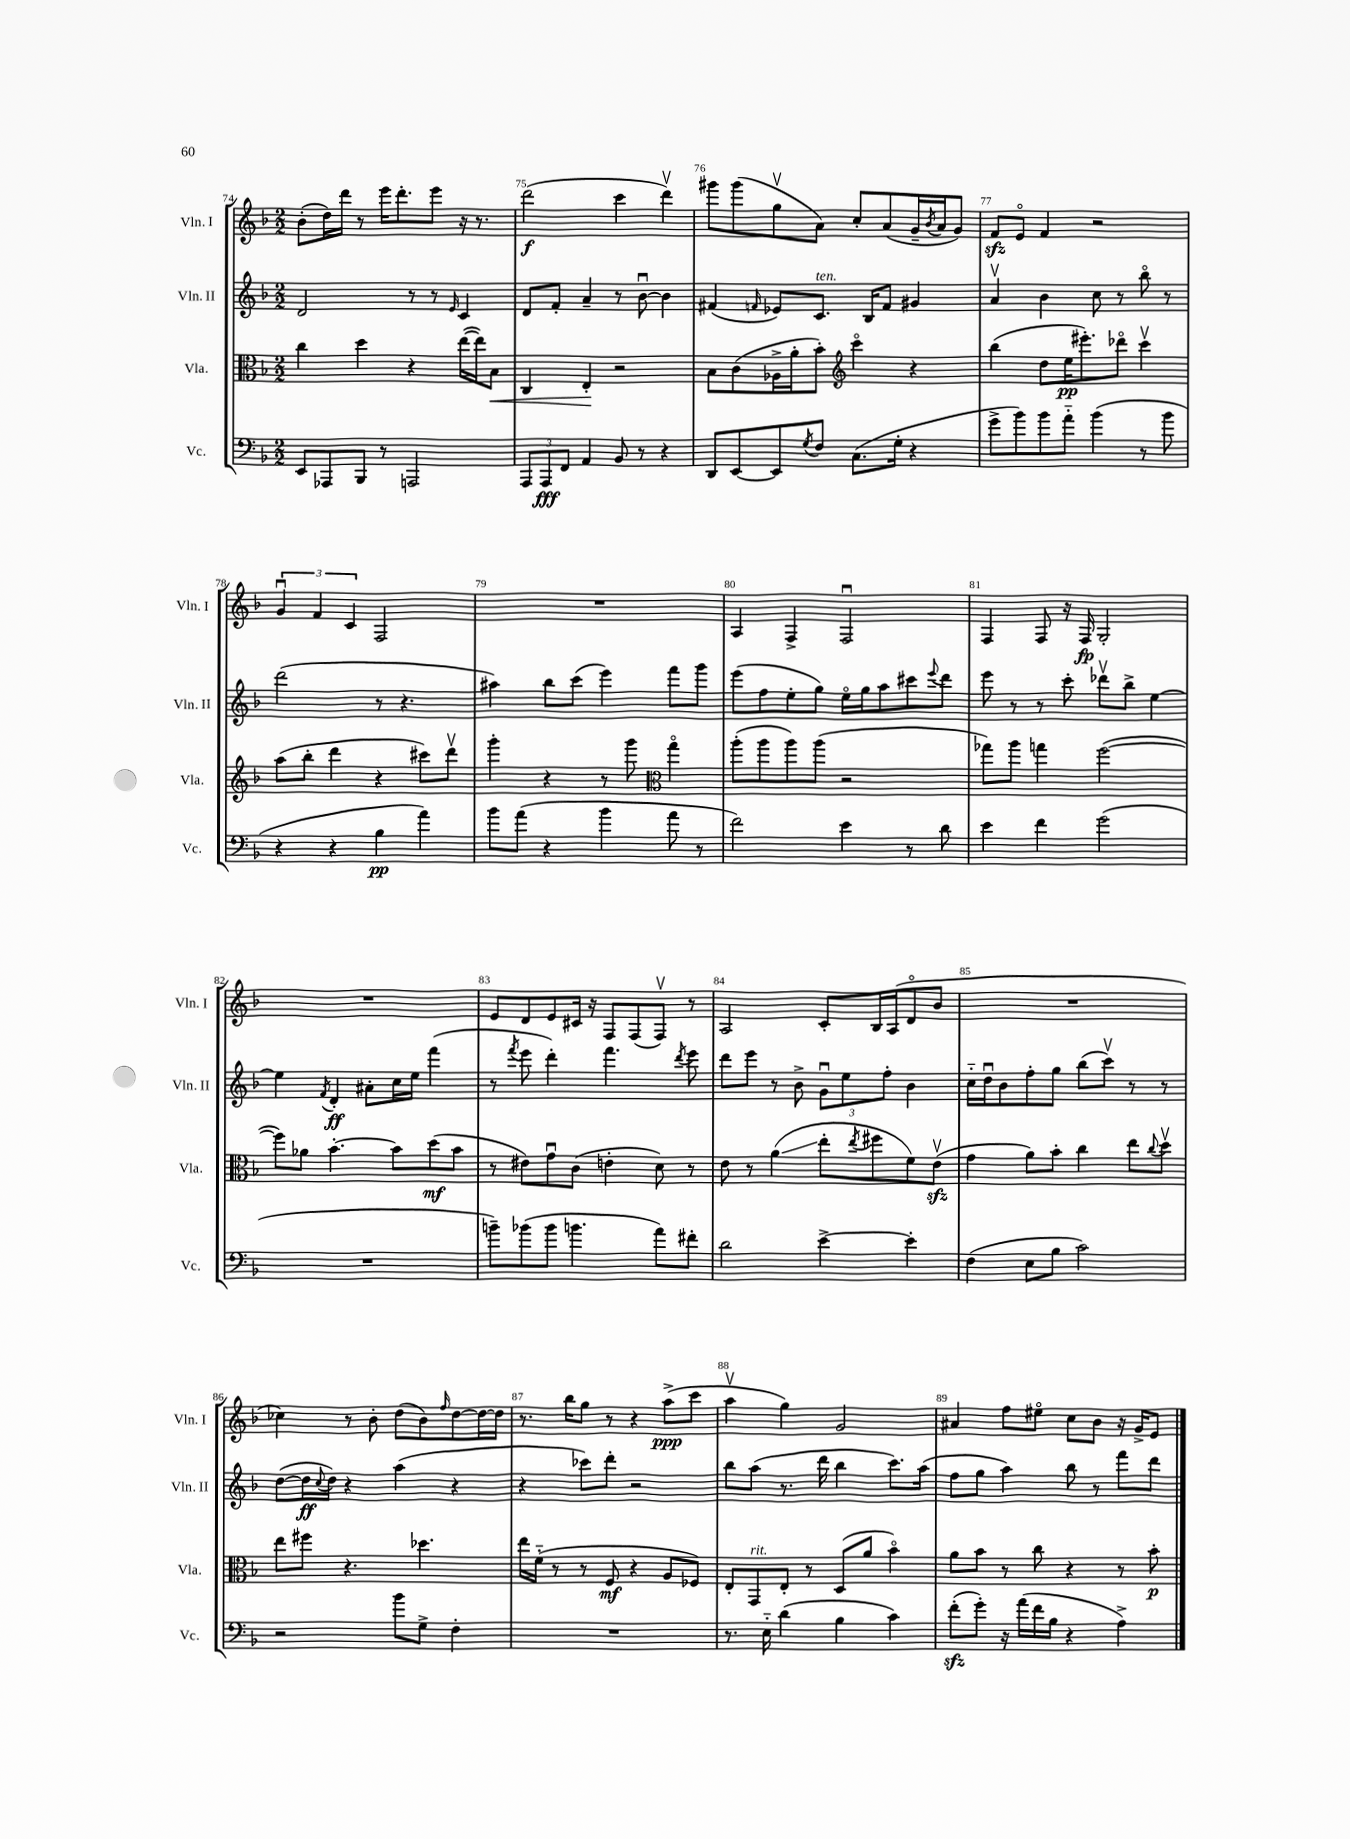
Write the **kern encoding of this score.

**kern	**kern	**kern	**kern
*staff4	*staff3	*staff2	*staff1
*clefF4	*clefC3	*clefG2	*clefG2
*k[b-]	*k[b-]	*k[b-]	*k[b-]
*M2/2	*M2/2	*M2/2	*M2/2
8EE	4cc	2d	(8b-'
8AAA-	.	.	16dd)
.	.	.	16ddd
8BBB-	4dd	.	8r
8r	.	.	16eee
.	.	.	8.ddd'
2AAA	4r	8r	.
.	.	8r	8eee
.	.	16qqe	.
.	([16ee	4c	16r
.	16ee])	.	8.r
.	8B-	.	.
=	=	=	=
12AAA	4C	8d	(2ddd
12AAA	.	.	.
.	.	8f'	.
12FF	.	.	.
4AA	4E'	4a~	.
8BB-	2r	8r	4ccc
8r	.	[8b-u	.
4r	.	4b-]	4dddv)
=	=	=	=
8DD	8B-	(4f#	8ggg#
[8EE	(8c	.	(8ggg#
.	.	16qqf	.
8EE]	16A-^	8e-)	8ggv
.	16a'	.	.
8qG	.	.	.
8F	8b-')	8.c	8a)
*	*clefG2	*	*
(8.C	4ccco	.	8cc'
.	.	16B-	.
.	.	8f	(8a
16G'	.	.	.
4r	4r	4g#	16g~
.	.	.	8qb-
.	.	.	16a
.	.	.	8g)
=	=	=	=
8g^	(4bb-	4av	8f
8b-)	.	.	8eo
8b-	8dd	4b-	4f
8a'~	16ee	.	.
.	8.eee#')	.	.
(4b-	.	8cc	2r
.	8ddd-o	8r	.
8r	4cccv	8bb-o	.
8b-	.	8r	.
=	=	=	=
4r	(8aa	(2ddd	6gu
.	8bb-'	.	.
.	.	.	6f
4r	4ddd	.	.
.	.	.	6c
4B-	4r	8r	2F
.	.	4.r	.
4a)	8ccc#)	.	.
.	8dddv	.	.
=	=	=	=
8b-	4ggg'	4aa#)	1r
(8a	.	.	.
4r	4r	8bb-	.
.	.	(8ccc	.
4b-	8r	4eee)	.
.	8ggg	.	.
*	*clefC3	*	*
8a	4ggo	8fff	.
8r	.	8ggg	.
=	=	=	=
2f)	(8aa'	(8eee	4A
.	8aa	8ff	.
.	8aa)	8ee'	4F^
.	(8aa	8gg)	.
4e	2r	16eeo	2Fu
.	.	16gg	.
.	.	8aa	.
8r	.	8ccc#	.
.	.	8qqeee	.
8d	.	8ddd	.
=	=	=	=
4e	8gg-)	8eee	4F
.	8aa	8r	.
4f	4gg	8r	8F
.	.	8ccc'	16r
.	.	.	16F
(2g	([2ff	8ddd-v	2G'
.	.	8bb-^	.
.	.	[4ee	.
=	=	=	=
1r	8ff])	4ee]	1r
.	8a-	.	.
.	.	8qf	.
.	[4.b-'	4d'	.
.	.	8a#'	.
.	8b-]	16cc	.
.	.	16ee	.
.	(8dd	(4fff	.
.	8b-	.	.
=	=	=	=
8b~)	8r	8r	8e
.	.	8qfff	.
(8b-	8e#)	8eee	8d
8b-	8gu	4ddd')	8e
4.b	(8c	.	16c#
.	.	.	16r
.	4e'	4.fff	8F
.	.	.	(8F
8a)	8d)	.	8Fv)
.	.	8qddd	.
8f#'	8r	8eee	8r
=	=	=	=
2d	8e	8ddd	2A
.	8r	8eee	.
.	(4a	8r	.
.	.	8b-^	.
[4e^	8ee'	12gu	8c'
.	.	12ee	.
.	8qee	.	.
.	8ff#	.	16B-
.	.	12ff'	.
.	.	.	(16A
4e']	8f)	4b-	8do
.	(8ev	.	8b-
=	=	=	=
(4F	4g	16cc'~	1r
.	.	16ddu	.
.	.	8b-	.
8E	8a)	8ff'	.
8B-	8b-'	8gg	.
2c)	4cc	(8bb-	.
.	.	8cccv)	.
.	8ee	8r	.
.	8qqcc	.	.
.	8ddv	8r	.
=	=	=	=
2r	8ee	([8dd	4cc-)
.	8ff#	16dd]	.
.	.	8qqcc	.
.	.	16dd)	.
.	4.r	4r	8r
.	.	.	8b-'
8b-	.	(4aa	(8dd
8G^	4.dd-	.	8b-)
.	.	.	16qqff
4F'	.	4r	[8dd
.	.	.	16dd_
.	.	.	16dd]
=	=	=	=
1r	16ee	4r	8.r
.	(16f'~	.	.
.	8r	.	.
.	.	.	16bb-
.	8r	8ccc-)	8gg
.	8F	8ddd'	8r
.	4r	2r	4r
.	8A	.	(8aa^
.	8F-)	.	8ccc
=	=	=	=
8.r	8E'	8bb-	4aav
.	8GG	(8aa	.
16E'~	.	.	.
(4d	8E'	8.r	4gg)
.	8r	.	.
.	.	16ddd	.
4B-	(8D	4bb-	2g
.	8a	.	.
4c)	4b-o)	8.ccc)	.
.	.	(16aa	.
=	=	=	=
(8f'	8a	8ff	4a#
8g')	8b-	8gg	.
16r	8r	4aa)	8ff
(16a	.	.	.
16f	8cc	.	8ee#o
16B-	.	.	.
4r	4r	8bb-	8cc
.	.	8r	8b-
4A^)	8r	8fff	16r
.	.	.	16g^
.	8b-'	8ddd	8e
==	==	==	==
*-	*-	*-	*-
